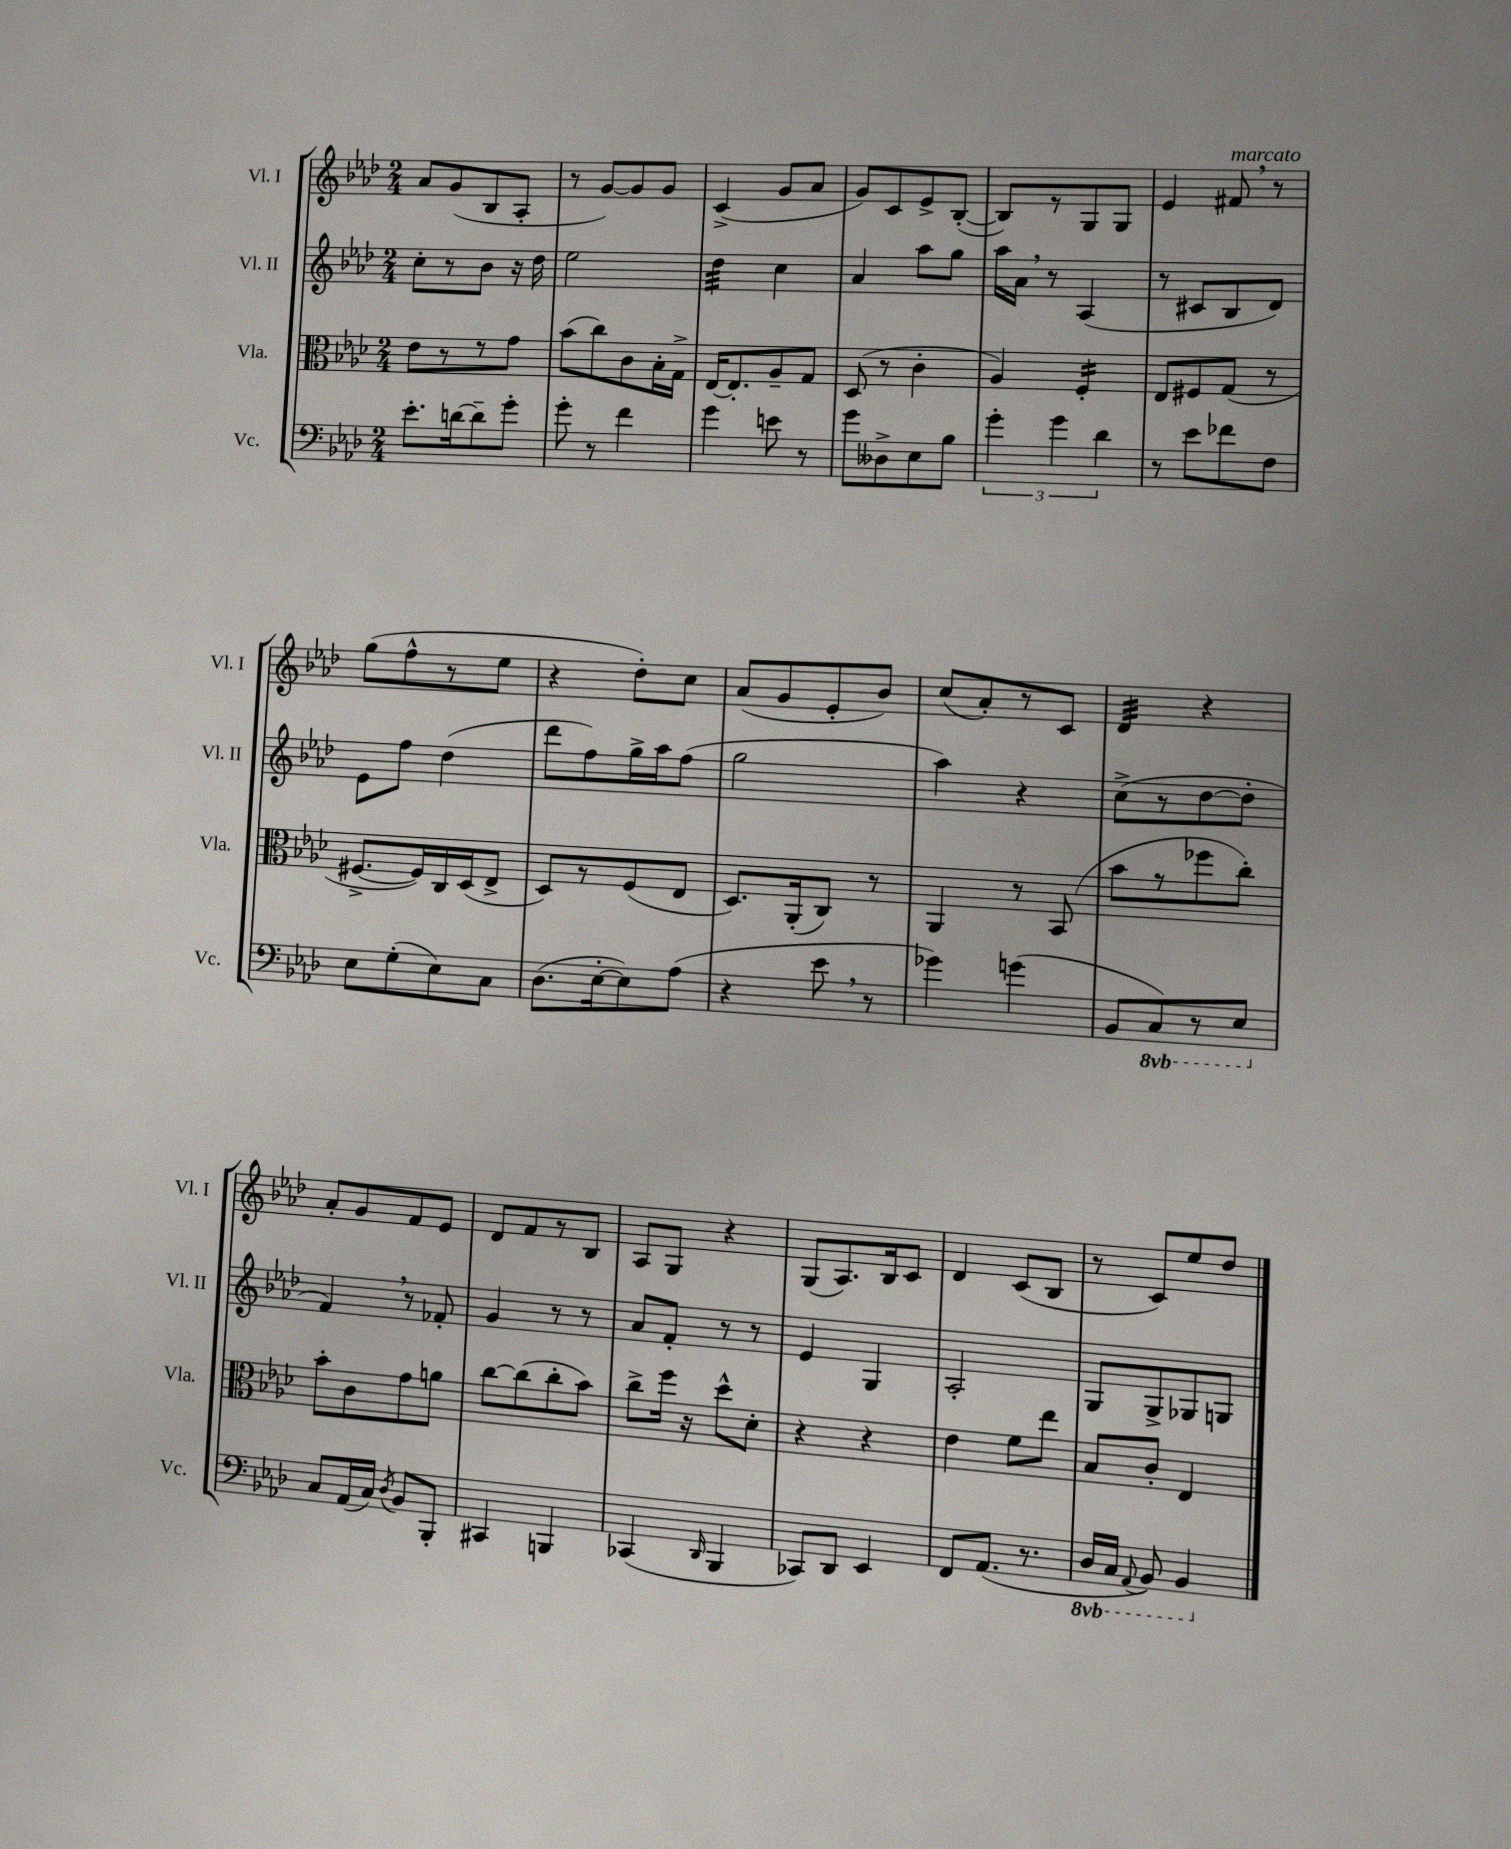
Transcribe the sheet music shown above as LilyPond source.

<<
\new StaffGroup <<
\new Staff = "s0" \with { instrumentName = "Vl. I" shortInstrumentName = "Vl. I" } {
    \clef treble \key aes \major \numericTimeSignature \time 2/4
    \autoBeamOff aes'8[ g'8( bes8 aes8]-. |
    r8 g'8[~) g'8 g'8] |
    c'4->( g'8[ aes'8] |
    g'8[) c'8 ees'8-> bes8]~-.( |
    bes8[) r8 g8 g8] |
    ees'4 fis'8^\markup { \italic "marcato" } \breathe r8 |
    g''8[( f''8-^ r8 ees''8] |
    r4 des''8[-.) c''8] |
    aes'8[( g'8 ees'8-. bes'8]) |
    c''8[( aes'8-.) r8 c'8] |
    des'4:32 r4 |
    aes'8[-. g'8 f'8 ees'8] |
    des'8[ f'8 r8 bes8] |
    aes8[ g8] r4 |
    g8[( aes8.) bes16 c'8] |
    des'4 c'8[( bes8] |
    r8 c'8[) ees''8 des''8] \bar "|." |
}
\new Staff = "s1" \with { instrumentName = "Vl. II" shortInstrumentName = "Vl. II" } {
    \clef treble \key aes \major \numericTimeSignature \time 2/4
    \autoBeamOff c''8[-. r8 bes'8] r16 des''16 |
    ees''2 |
    des''4:32 c''4 |
    aes'4 aes''8[ g''8] |
    aes''16[ aes'16] \breathe r8 aes4( |
    r8 cis'8[ bes8 des'8]) |
    ees'8[ f''8] des''4( |
    des'''8[ f''8) g''16-> aes''16 f''8]( |
    g''2 |
    aes''4) r4 |
    c''8[->( r8 des''8~ des''8]-. |
    f'4) \breathe r8 fes'8-. |
    g'4 r8 r8 |
    aes'8[ f'8]-. r8 r8 |
    ees'4 g4 |
    aes2-. |
    g8[ g8-> ges8 g8] \bar "|." |
}
\new Staff = "s2" \with { instrumentName = "Vla." shortInstrumentName = "Vla." } {
    \clef alto \key aes \major \numericTimeSignature \time 2/4
    \autoBeamOff ees'8[ r8 r8 g'8] |
    bes'8[( c''8) c'8 bes16-. g16]-> |
    ees16[~ ees8.-. aes8-- g8] |
    des8( r8 c'4-. |
    aes4) f4:16-. |
    ees8[ fis8 g8]( r8 |
    fis8.[~-> fis16) c16 des16( ees8]-> |
    des8[) r8 f8( ees8] |
    des8.[) aes,16-.( c8]) r8 |
    aes,4 r8 bes,8( |
    bes'8[ r8 fes''8 c''8]-.) |
    bes'8[-. c'8 g'8 a'8] |
    c''8[~ c''8( c''8-. bes'8]) |
    c''8[-> f''16] r16 des''8[-^ des'8]-. |
    r4 r4 |
    ees'4 f'8[ ees''8] |
    bes8[ c'8]-. ees4 \bar "|." |
}
\new Staff = "s3" \with { instrumentName = "Vc." shortInstrumentName = "Vc." } {
    \clef bass \key aes \major \numericTimeSignature \time 2/4 \set Staff.ottavationMarkups = #ottavation-simple-ordinals
    \autoBeamOff ees'8.[-. d'16~ d'8-- g'8]-. |
    g'8-. r8 f'4 |
    g'4 e'8 r8 |
    g'8[ deses8-> ees8 bes8] |
    \tuplet 3/2 { g'4-. g'4 des'4 } |
    r8 ees'8[ fes'8 f8] |
    ees8[ g8-.( ees8) c8] |
    des8.[( ees16~-. ees8) aes8]( |
    r4 ees'8 \breathe r8 |
    ges'4) g'4( |
    bes,8[ \ottava #-1 c,8) r8 ees,8] \ottava #0 |
    c8[ aes,16( c16]) \acciaccatura { des8 } bes,8[ bes,,8]-. |
    cis,4 b,,4 |
    ces,4( \grace { des,16 } bes,,4 |
    ces,8[) des,8] ees,4 |
    f,8[ aes,8.]( r8. |
    \ottava #-1 des,16[ c,16] \appoggiatura { aes,,8 } bes,,8) bes,,4 \ottava #0 \bar "|." |
}
>>
>>
\layout { \context { \Score \remove "Bar_number_engraver" } }
